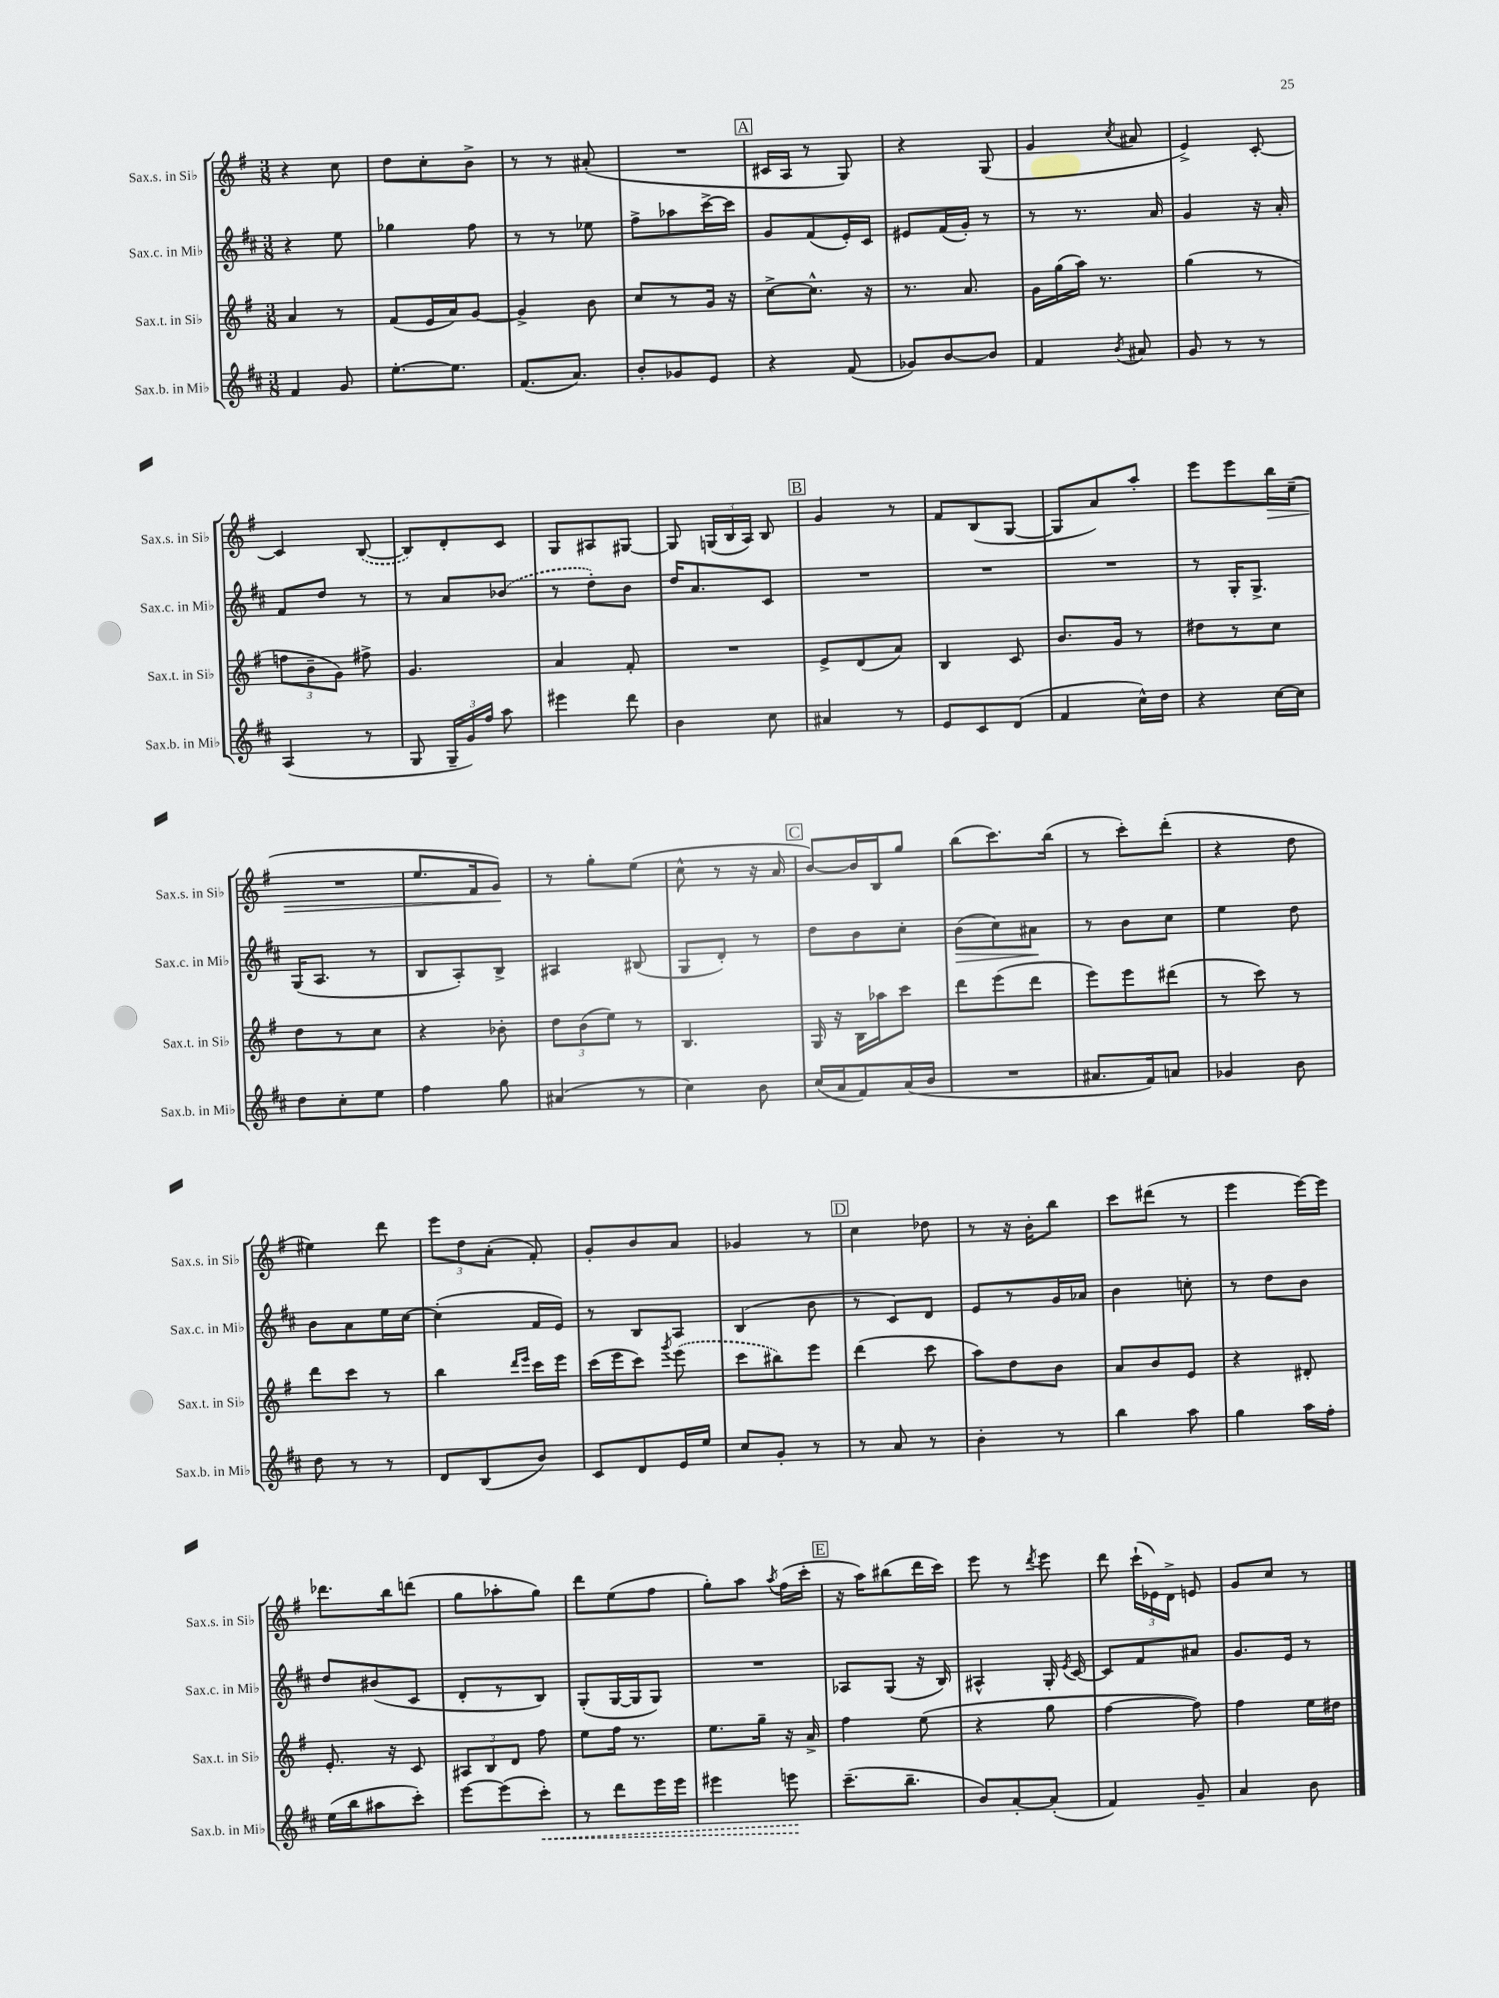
<<
\new StaffGroup <<
\new Staff = "s0" \with { instrumentName = "Sax.s. in Sib" shortInstrumentName = "Sax.s. in Sib" } {
    \clef treble \key g \major \numericTimeSignature \time 3/8
    \autoBeamOff r4 c''8 |
    d''8[ c''8-. b'8]-> |
    r8 r8 ais'8-.( |
    R4. |
    \mark \markup { \box "A" } cis'16[ a16] r8 g8) |
    r4 g8( |
    g'4 \acciaccatura { c''8 } ais'8 |
    e'4->) c'8~-. |
    c'4 \once \slurDashed b8~( |
    b8[) d'8-. c'8] |
    g8[ ais8 gis8]~ |
    gis8 \tuplet 3/2 { g16[( b16 a16]) } b8 |
    \mark \markup { \box "B" } g'4 r8 |
    fis'8[ b8( g8]~ |
    g8[ a'8) a''8]-. |
    e'''8[ e'''8 b''16\> c''16]--( |
    R4. |
    e''8.[ fis'16 g'8]\!) |
    r8 g''8[-. e''8]( |
    c''8-^ r8 r16 a'16 |
    \mark \markup { \box "C" } b'8[~) b'16 b16 g''8] |
    b''8[( c'''8.) b''16]( |
    r8 c'''8[-.) d'''8]-.( |
    r4 d''8 |
    eis''4) d'''8 |
    \tuplet 3/2 { e'''8[ d''8 a'8]-.( } fis'8-.) |
    g'8[-. b'8 a'8] |
    ges'4 r8 |
    \mark \markup { \box "D" } c''4 des''8 |
    r8 r16 b'16[-. b''8] |
    c'''8[ dis'''8]( r8 |
    e'''4 e'''16[~) e'''16] |
    des'''8.[ b''16 d'''8]( |
    g''8[ aes''8-. g''8]) |
    d'''8[ e''8( fis''8] |
    g''8[-.) a''8] \acciaccatura { a''8 } fis''16[( c'''16]-. |
    \mark \markup { \box "E" } r16 a''16[) bis''8( d'''16 c'''16]) |
    e'''8 r8 \acciaccatura { d'''8 } e'''8 |
    d'''8 \tuplet 3/2 { c'''16[-!( ees'16) d'16]-> } e'8 |
    g'8[ c''8] r8 \bar "|." |
}
\new Staff = "s1" \with { instrumentName = "Sax.c. in Mib" shortInstrumentName = "Sax.c. in Mib" } {
    \clef treble \key d \major \numericTimeSignature \time 3/8
    \autoBeamOff r4 e''8 |
    ges''4 fis''8 |
    r8 r8 ees''8 |
    fis''8[-> aes''8 cis'''16~-> cis'''16] |
    \mark \markup { \box "A" } g'8[ fis'8( e'16-.) cis'16] |
    eis'8[ fis'16( g'16]-.) r8 |
    r8 r8. a'16 |
    g'4 r16 a'16-. |
    fis'8[ d''8] r8 |
    r8 a'8[ \once \slurDashed bes'8]( |
    r8 d''8[-.) b'8] |
    d''16[ a'8. cis'8] |
    \mark \markup { \box "B" } R4. |
    R4. |
    R4. |
    r8 g16[-. g8.]-> |
    g16[( a8.] r8 |
    b8[ a8-.) b8]-> |
    ais4 bis8( |
    g8[ d'8]-.) r8 |
    \mark \markup { \box "C" } d''8[ b'8 cis''8]-. |
    b'8[\>( cis''8) ais'8]\! |
    r8 b'8[ cis''8] |
    e''4 d''8 |
    b'8[ a'8 e''16 cis''16]~ |
    cis''4-.( fis'16[ e'16]) |
    r8 b8[ a8] |
    b4( b'8 |
    \mark \markup { \box "D" } r8 cis'8[) d'8] |
    e'8[ r8 g'16 aes'16] |
    b'4 c''8-. |
    r8 d''8[ b'8] |
    d''8[ bis'8( cis'8] |
    d'8[-. r8 b8]) |
    g8[-.( g16~ g16 g8]) |
    R4. |
    \mark \markup { \box "E" } aes8[ g8]( r16 b16) |
    ais4-^ g16-. \acciaccatura { e'8 } cis'16~ |
    cis'8[ fis'8 ais'8] |
    g'8.[ e'16] r8 \bar "|." |
}
\new Staff = "s2" \with { instrumentName = "Sax.t. in Sib" shortInstrumentName = "Sax.t. in Sib" } {
    \clef treble \key g \major \numericTimeSignature \time 3/8
    \autoBeamOff a'4 r8 |
    fis'8[( e'16 a'16) g'8]~ |
    g'4-> b'8 |
    c''8[ r8 g'16] r16 |
    \mark \markup { \box "A" } c''8[~-> c''8.]-^ r16 |
    r8. a'8. |
    g'16[ g''16( a''16]) r8. |
    g''4( r8 |
    \tuplet 3/2 { f''8[ b'8-- g'8]) } fis''8-> |
    g'4. |
    a'4 fis'8-. |
    R4. |
    \mark \markup { \box "B" } e'8[-> d'8( a'8]) |
    b4 c'8 |
    b'8.[ g'16] r8 |
    dis''8[ r8 c''8] |
    d''8[ r8 c''8] |
    r4 bes'8-. |
    \tuplet 3/2 { d''8[ b'8( e''8]) } r8 |
    b4. |
    \mark \markup { \box "C" } g16 r16 b16[ aes''16 c'''8] |
    d'''8[ e'''8( d'''8] |
    e'''8[) e'''8 dis'''8]( |
    r8 c'''8) r8 |
    d'''8[ c'''8] r8 |
    b''4 \grace { d'''16[ e'''16] } c'''16[ e'''16] |
    c'''16[( e'''16 c'''8]) \acciaccatura { g'''8 } \once \slurDashed e'''8( |
    c'''8[ bis''8) e'''8] |
    \mark \markup { \box "D" } d'''4( c'''8 |
    a''8[) d''8 b'8] |
    a'8[ b'8 e'8] |
    r4 dis'8-. |
    e'8.-. r16 c'8 |
    \tuplet 3/2 { ais8[ b8 d'8] } fis''8 |
    e''8[ fis''16] r8. |
    e''8.[ g''16]-- r16 a'16-> |
    \mark \markup { \box "E" } fis''4 e''8( |
    r4 g''8 |
    fis''4~ fis''8) |
    fis''4 e''16[ dis''16] \bar "|." |
}
\new Staff = "s3" \with { instrumentName = "Sax.b. in Mib" shortInstrumentName = "Sax.b. in Mib" } {
    \clef treble \key d \major \numericTimeSignature \time 3/8
    \autoBeamOff fis'4 g'8 |
    e''8.[~-. e''8.] |
    fis'8.[( a'8.]) |
    b'8[-. ges'8 e'8] |
    \mark \markup { \box "A" } r4 fis'8( |
    ges'8[) b'8~ b'8] |
    fis'4 \acciaccatura { b'8 } ais'8 |
    g'8 r8 r8 |
    a4( r8 |
    g8 \tuplet 3/2 { g16[-- g'16) fis''16] } a''8 |
    eis'''4 d'''8 |
    b'4 cis''8 |
    \mark \markup { \box "B" } ais'4 r8 |
    e'8[ cis'8 d'8]( |
    fis'4 cis''16[-^) d''16] |
    r4 cis''16[~ cis''16] |
    d''8[ cis''8-. e''8] |
    fis''4 g''8 |
    ais'4( r8 |
    cis''4) b'8 |
    \mark \markup { \box "C" } cis''16[( a'16 fis'8) a'16( b'16] |
    R4. |
    ais'8.[ fis'16) a'8] |
    ges'4 b'8 |
    d''8 r8 r8 |
    d'8[ b8( b'8]) |
    cis'8[ d'8 e'16 e''16] |
    cis''8[ g'8]-. r8 |
    \mark \markup { \box "D" } r8 a'8 r8 |
    b'4-. r8 |
    b''4 a''8 |
    g''4 a''16[ fis''16]-. |
    e''16[( b''16 ais''8 cis'''8]-.) |
    e'''8[~ e'''8( \once \override Hairpin.style = #'dashed-line cis'''8]-.\<) |
    r8 d'''8[ e'''16 e'''16] |
    eis'''4 e'''8\! |
    \mark \markup { \box "E" } cis'''8.[--( b''8.]-- |
    b'8[) a'8~-. a'8]-.( |
    fis'4) g'8-- |
    a'4 b'8 \bar "|." |
}
>>
>>
\layout { \context { \Score \remove "Bar_number_engraver" } }
